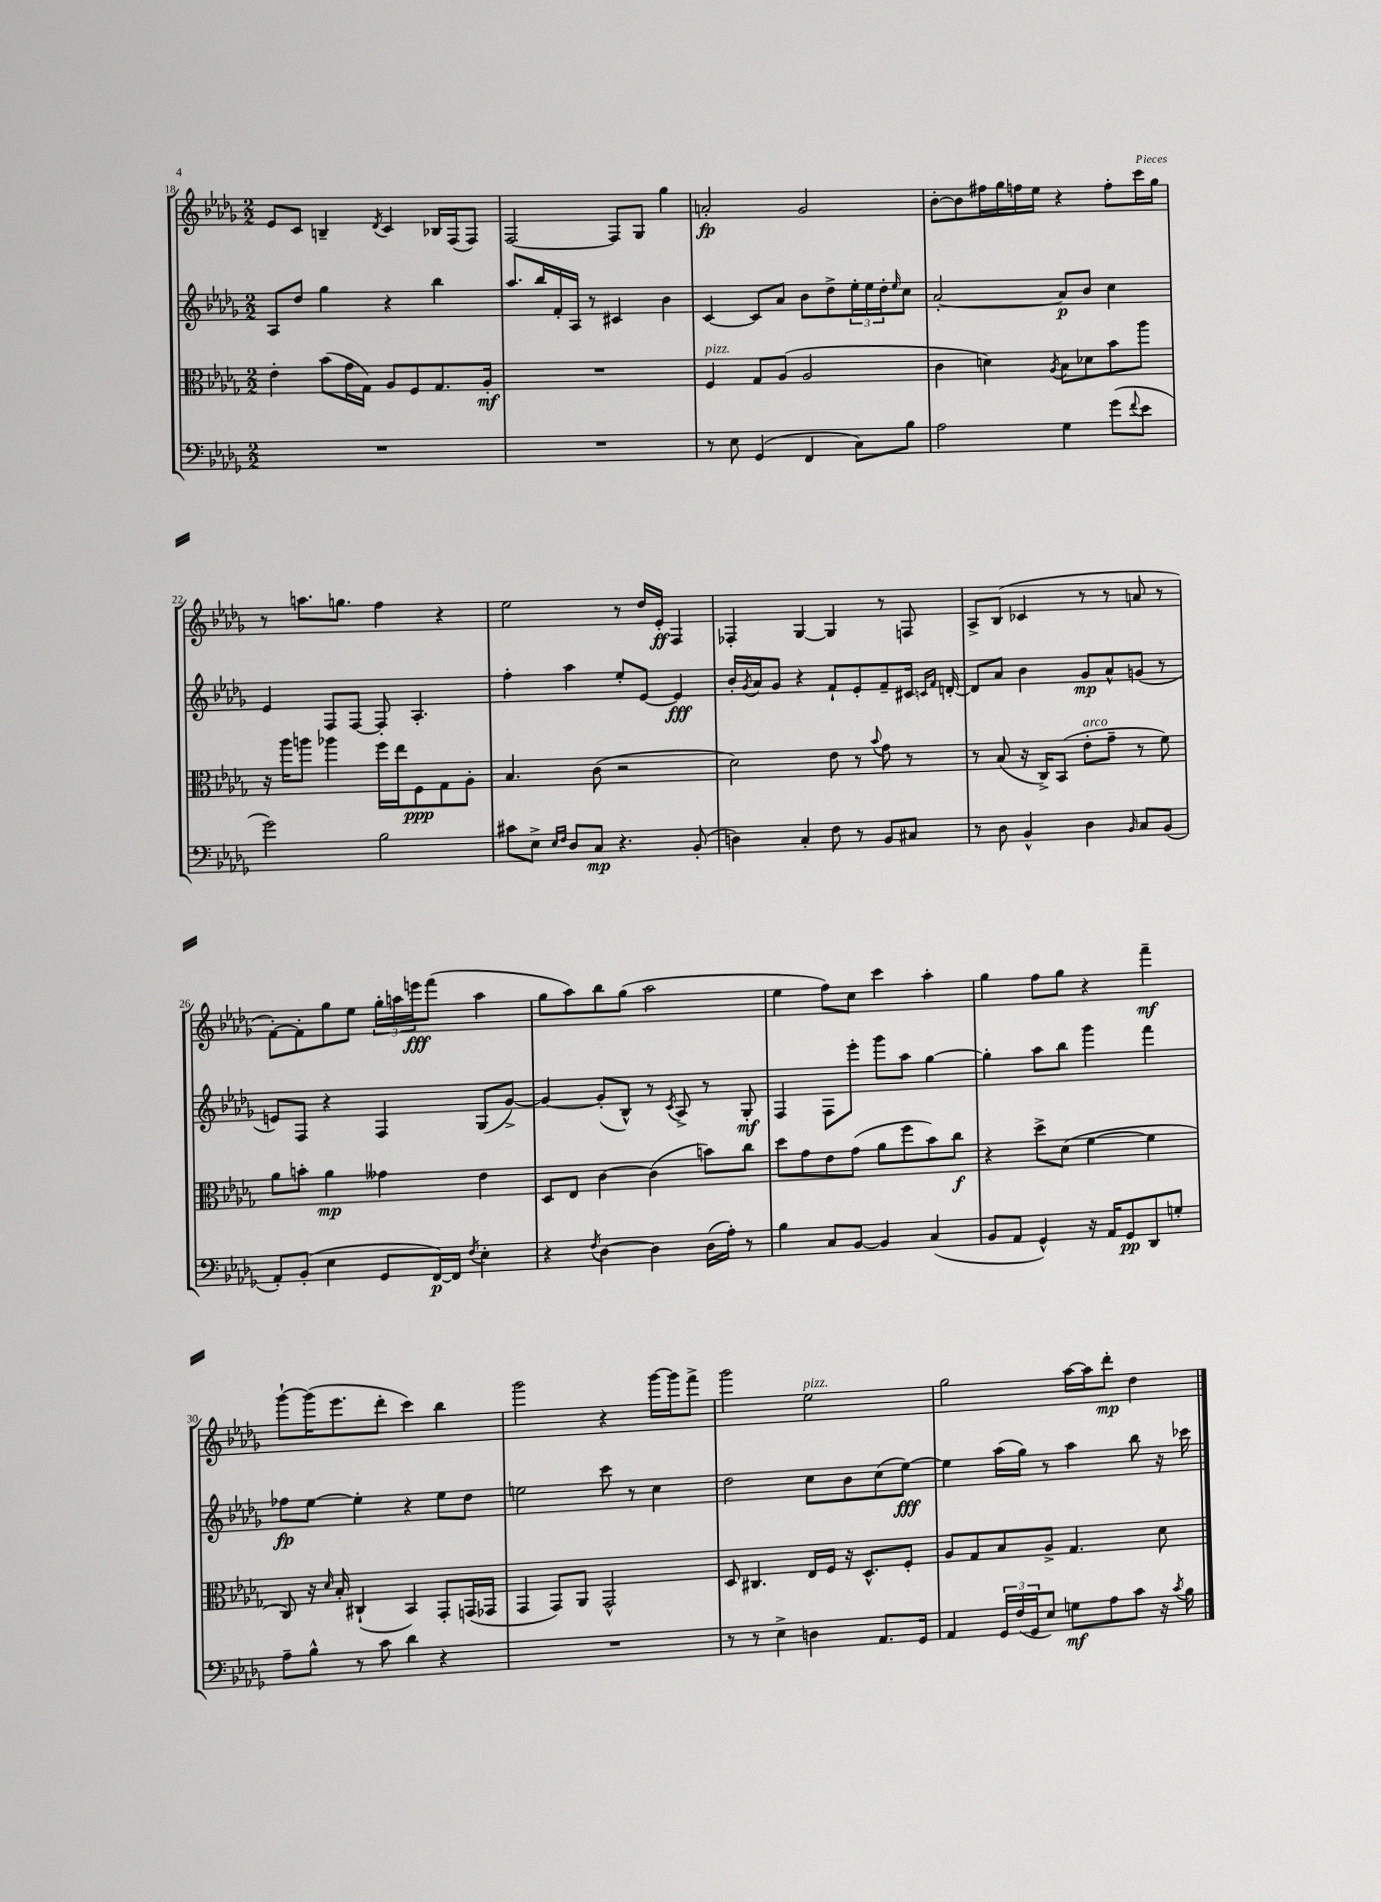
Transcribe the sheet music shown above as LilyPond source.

<<
\new StaffGroup <<
\new Staff = "s0" {
    \clef treble \key des \major \numericTimeSignature \time 2/2
    ees'8 c'8 b4-- \acciaccatura { des'8 } c'4 bes16 f16( f8) |
    f2~ f8 ges8 ges''4 |
    a'2-.\fp ges'2 |
    bes'8~-. bes'8 fis''16 ges''16 f''16 ees''16 r4 f''8-. c'''16 ges''16 |
    r8 a''8. g''8. f''4 r4 |
    ees''2 r8 des''16 ees'16-.\ff f4 |
    fes4-. ges4~ ges4 r8 f8 |
    aes8-> bes8( ces'4 r8 r8 a'8 r8 |
    f'8~-.) f'8-. ges''8 ees''8 \tuplet 3/2 { ges''16-. a''16 e'''16\fff } f'''8( a''4 |
    ges''8 aes''8) bes''8 ges''8( aes''2 |
    ees''4 f''8) c''8 c'''4 aes''4-. |
    ges''4 f''8 ges''8 r4 f'''4--\mf |
    ges'''8~-! ges'''16( ees'''8. des'''8-. c'''4) bes''4 |
    ges'''2 r4 ges'''16~ ges'''16 f'''8-> |
    ges'''2 ees''2^\markup { \italic "pizz." } |
    ges''2 aes''16~ aes''16 des'''8-.\mp des''4 \bar "|." |
}
\new Staff = "s1" {
    \clef treble \key des \major \numericTimeSignature \time 2/2
    aes8 des''8 ges''4 r4 bes''4 |
    aes''8. bes''16 f'16-. aes16 r8 cis'4 bes'4 |
    c'4~ c'8 aes'8 bes'8 des''8-> \tuplet 3/2 { ees''16-. ees''16 des''16-. } \grace { ees''16 } c''8 |
    aes'2~-. aes'8\p bes'8 c''4 |
    ees'4 f8 f8~ f8-. aes4.-. |
    f''4-. aes''4 ees''8-. ees'8~ ees'4\fff |
    bes'16-. \acciaccatura { ges'8 } aes'16 ges'8 r4 f'8-! ees'8-. f'8-- cis'16 \grace { c'16 f'16 } d'16~-. |
    d'8 aes'8 bes'4 ges'8\mp aes'8-^ g'8( r8 |
    e'8) f8 r4 f4 ges8( ges'8~->) |
    ges'4~ ges'8-.( bes8-^) r8 \acciaccatura { c'8 } aes8-> r8 ges8-.\mf |
    f4 f8 ees'''8-. ges'''8 aes''8 ges''4~ |
    ges''4-. aes''8 bes''8 ges'''4 f'''4 |
    fes''8\fp ees''8~ ees''4-. r4 ees''8 des''8 |
    e''2 c'''8 r8 c''4 |
    des''2 c''8 bes'8 c''8( ees''8~\fff) |
    ees''4 aes''16( ges''16) r8 aes''4 bes''8 r16 ces'''16 \bar "|." |
}
\new Staff = "s2" {
    \clef alto \key des \major \numericTimeSignature \time 2/2
    ees'4-. bes'8( ges'16 ges16) aes8 f8 ges8. aes16-.\mf |
    R1 |
    f4^\markup { \italic "pizz." } ges8 aes8( aes2 |
    c'4 d'4) \acciaccatura { aes8 } bes8 des'8 bes'8 aes''8 |
    r16 aes''16 a''8 aes''4 f''16 ees''16 f8\ppp ges8 aes8-. |
    bes4. c'8( r2 |
    des'2) ees'8 r8 \appoggiatura { bes'8 } ges'8 r8 |
    r8 bes8( r16 c16->) bes,8( ees'8-.^\markup { \italic "arco" } ges'8-- r8 f'8) |
    aes'8 b'8-. aes'4\mp geses'4 ees'4 |
    des8 ees8 c'4~ c'4( b'8) c''8 |
    des''8 ges'8 ees'8 ges'8( aes'8 f''8 bes'8) c''8\f |
    r4 des''8-> des'8( f'4~ f'4 |
    c8) r16 \grace { des'16 } bes16-. cis4-!( bes,4) ges,8-. g,16( ges,16 |
    ges,4 ges,8) aes,8 ges,2-^ |
    des8 cis4. ees16 f16 r16 des8.-^ f8-. |
    aes8 ges8 bes8 aes8-> ges4. des'8 \bar "|." |
}
\new Staff = "s3" {
    \clef bass \key des \major \numericTimeSignature \time 2/2
    R1 |
    R1 |
    r8 ees8 ges,4( f,4 c8) bes8 |
    aes2 ges4 ges'8( \appoggiatura { f'8 } ees'8 |
    ges'2) bes2 |
    cis'8 ees8-> \grace { ees16 f16 } des8 c8\mp r4. bes,8-.( |
    d4) c4-. f8 r8 bes,8 cis8 |
    r8 des8 bes,4-^ des4 \grace { bes,16 } c8 bes,8( |
    aes,8-.) bes,8-.( ees4 ges,8 f,16~\p) f,16 \acciaccatura { f8 } ees4-. |
    r4 \acciaccatura { f8 } des4~ des4 des16( aes16-.) r8 |
    bes4 c8 bes,8~ bes,4 c4( |
    bes,8 aes,8 ges,4-^) r16 aes,16 ges,8\pp des,8 g8-. |
    aes8-- bes8-^ r8 c'8 des'4 r4 |
    R1 |
    r8 r8 ees4-> d4 aes,8. ges,16 |
    aes,4 \tuplet 3/2 { ges,16 f16( ges,16 } ees8) g8\mf aes8 c'8 r16 \acciaccatura { c'8 } bes16 \bar "|." |
}
>>
>>
\layout { \context { \Score currentBarNumber = #18 } }
